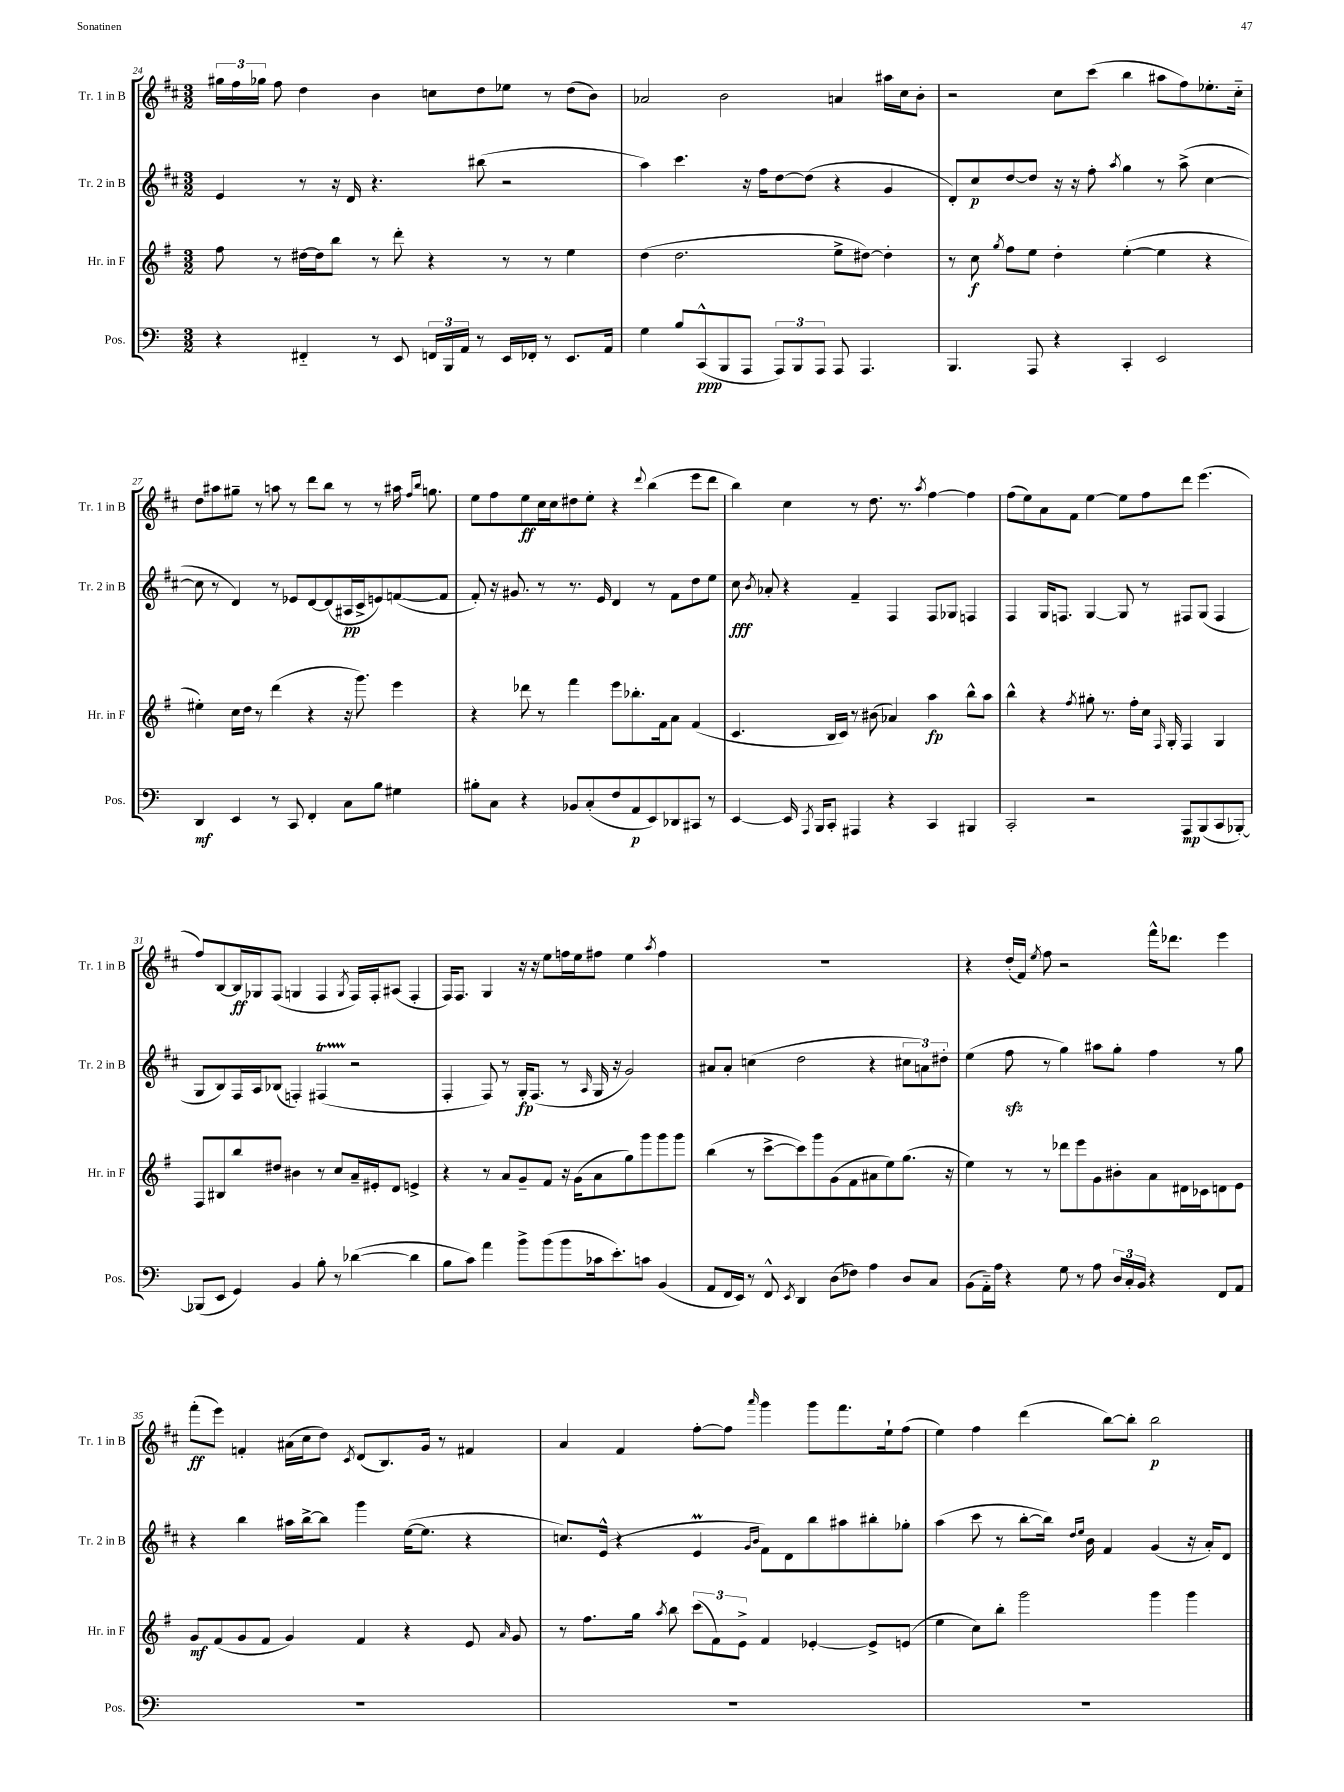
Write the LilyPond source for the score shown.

<<
\new StaffGroup <<
\new Staff = "s0" \with { instrumentName = "Tr. 1 in B" shortInstrumentName = "Tr. 1 in B" } {
    \clef treble \key d \major \numericTimeSignature \time 3/2
    \autoBeamOff \tuplet 3/2 { gis''16[ fis''16 ges''16] } fis''8 d''4 b'4 c''8[ d''8 ees''8] r8 d''8[( b'8]) |
    aes'2 b'2 a'4 ais''16[ cis''16 b'8]-. |
    r2 cis''8[ cis'''8]( b''4 ais''8[ fis''8) ees''8.-. cis''16]-_ |
    d''8[ ais''8 gis''8]-- r8 a''8 r8 d'''8[ b''8] r8 r8 ais''16 \grace { fis''16[ b''16] } g''8. |
    e''8[ fis''8 e''8\ff cis''16 cis''16 dis''8 e''8]-. r4 \appoggiatura { d'''8 } b''4( e'''8[ d'''8] |
    b''4) cis''4 r8 d''8. r8. \acciaccatura { a''8 } fis''4~ fis''4 |
    fis''8[( e''8) a'8 fis'8] e''4~ e''8[ fis''8 d'''8] e'''4.( |
    fis''8[) b8~ b16\ff ges16 fis8]( g4 fis4 \acciaccatura { g8 } fis16[) fis16-. ais8]( fis4-. |
    fis16[) fis8.] g4 r16 r16 e''8[ f''16 e''16 fis''8] e''4 \acciaccatura { a''8 } fis''4 |
    R1. |
    r4 d''16[-.( fis'16]) \acciaccatura { e''8 } fis''8 r2 fis'''16[-^ des'''8.] e'''4 |
    fis'''8[-.\ff( e'''8]) f'4-. ais'16[( cis''16 d''8]) \acciaccatura { cis'8 } d'8[( b8.) g'16] r8 fis'4 |
    a'4 fis'4 fis''8[~-. fis''8] \grace { a'''16 } g'''4 g'''8[ fis'''8. e''16-! fis''8]( |
    e''4) fis''4 d'''4( b''8[~) b''8]-. b''2\p \bar "|." |
}
\new Staff = "s1" \with { instrumentName = "Tr. 2 in B" shortInstrumentName = "Tr. 2 in B" } {
    \clef treble \key d \major \numericTimeSignature \time 3/2
    \autoBeamOff e'4 r8 r16 d'16 r4. bis''8( r2 |
    a''4) cis'''4. r16 fis''16[ d''8~ d''8]( r4 g'4 |
    d'8[-.) cis''8\p d''8~ d''8] r16 r16 fis''8-. \acciaccatura { a''8 } g''4 r8 a''8->( cis''4~ |
    cis''8 r8 d'4) r8 ees'8[ d'8~ d'8( ais16\pp cis'16-> e'8) f'8~( f'8] |
    fis'8-.) r16 gis'8. r8 r8. e'16 d'4 r8 fis'8[ d''8 e''8] |
    cis''8\fff \acciaccatura { b'8 } aes'8-. r4 fis'4-- fis4 fis8[ ges8] f4 |
    fis4 g16[ f8.] g4~ g8 r8 fis8[ g8]( fis4 |
    g8[ b8) fis16 a16 bes8]( f4-.) fis4\startTrillSpan( r2\stopTrillSpan |
    fis4-. fis8) r8 g16[-.\fp fis8.]( r8 \grace { a16 } g16 r16 g'2) |
    ais'8[ ais'8]-. c''4( d''2 r4 \tuplet 3/2 { cis''8[ a'8) dis''8]-. } |
    e''4( fis''8\sfz r8 g''4) ais''8[ g''8]-. fis''4 r8 g''8 |
    r4 b''4 ais''16[ b''16~-> b''8] g'''4 e''16[~( e''8.] r4 |
    c''8.[) e'16]-^( r4 e'4\prall \grace { g'16[ b'16] } fis'8[) d'8 b''8 ais''8 bis''8-. ges''8]-. |
    a''4( cis'''8 r8 b''8[~-. b''16]) \grace { d''16[ e''16] } b'16 fis'4 g'4( r16 a'16[-.) d'8] \bar "|." |
}
\new Staff = "s2" \with { instrumentName = "Hr. in F" shortInstrumentName = "Hr. in F" } {
    \clef treble \key g \major \numericTimeSignature \time 3/2
    \autoBeamOff fis''8 r8 dis''16[~ dis''16 b''8] r8 d'''8-. r4 r8 r8 e''4 |
    d''4( d''2. e''8[-> dis''8]~) dis''4-. |
    r8 c''8\f \acciaccatura { g''8 } fis''8[ e''8] d''4-. e''4~-.( e''4 r4 |
    eis''4-.) c''16[ d''16] r8 d'''4( r4 r16 g'''8.) e'''4 |
    r4 des'''8 r8 fis'''4 e'''8[ bes''8.-. fis'16 a'8] fis'4( |
    c'4. b16[ c'16]) r8 bis'8( aes'4) a''4\fp b''8[-^ a''8] |
    b''4-^ r4 \acciaccatura { fis''8 } gis''8-. r8. fis''16[-. c''16] \grace { fis16 } g16-. fis4 g4 |
    fis8[ bis8 b''8 dis''8] bis'4 r8 c''8[ a'16-- eis'16-. d'8] e'4-> |
    r4 r8 a'8[ g'8-- fis'8] r16 g'16[( a'8 g''8) g'''8 g'''8 g'''8] |
    b''4( r8 c'''8[~-> c'''8) g'''8 g'8( fis'8 ais'8 e''8) g''8.]( r16 |
    e''4) r8 r8 des'''8[ e'''8 g'8 bis'8-. a'8 dis'16 ces'16 d'8 e'8] |
    g'8[\mf fis'8( g'8 fis'8] g'4) fis'4 r4 e'8 \grace { a'16 } g'8 |
    r8 fis''8.[ g''16] \acciaccatura { a''8 } b''8 \tuplet 3/2 { c'''8[( fis'8) e'8]-> } fis'4 ees'4~-. ees'8[-> e'8]( |
    e''4 c''8[) b''8]-. g'''2 g'''4 g'''4 \bar "|." |
}
\new Staff = "s3" \with { instrumentName = "Pos." shortInstrumentName = "Pos." } {
    \clef bass \key c \major \numericTimeSignature \time 3/2
    \autoBeamOff r4 fis,4-_ r8 e,8 \tuplet 3/2 { f,16[ b,,16 a,16] } r8 e,16[ fes,16]-. r8 e,8.[ a,16] |
    g4 b8[ c,8-^\ppp( b,,8 a,,8] \tuplet 3/2 { a,,8[) b,,8 a,,8] } a,,8 a,,4. |
    b,,4. a,,8 r4 c,4-. e,2 |
    d,4\mf e,4 r8 c,8 f,4-. c8[ b8] gis4 |
    bis8[-. c8] r4 bes,8[ c8-.( f8 a,8\p e,8) des,8 cis,8] r8 |
    e,4~ e,16 \acciaccatura { a,,8 } b,,16[ c,8]-. ais,,4 r4 c,4 bis,,4 |
    c,2-. r2 a,,8[\mp b,,8( c,8 bes,,8]~-.) |
    bes,,8[( e,8] g,4) b,4 b8-. r8 des'4~( des'4 |
    b8[ c'8]) a'4 b'8[-> b'8( b'8 ces'16 e'8.-.) c'8] b,4( |
    a,8[ f,16 e,16]) r8 f,8-^ \acciaccatura { e,8 } d,4 d8[( fes8]) a4 d8[ c8] |
    b,8[( a,16-_) a16] r4 g8 r8 a8 \tuplet 3/2 { d16[ c16-. b,16] } r4 f,8[ a,8] |
    R1. |
    R1. |
    R1. \bar "|." |
}
>>
>>
\layout { \context { \Score currentBarNumber = #24 } }
